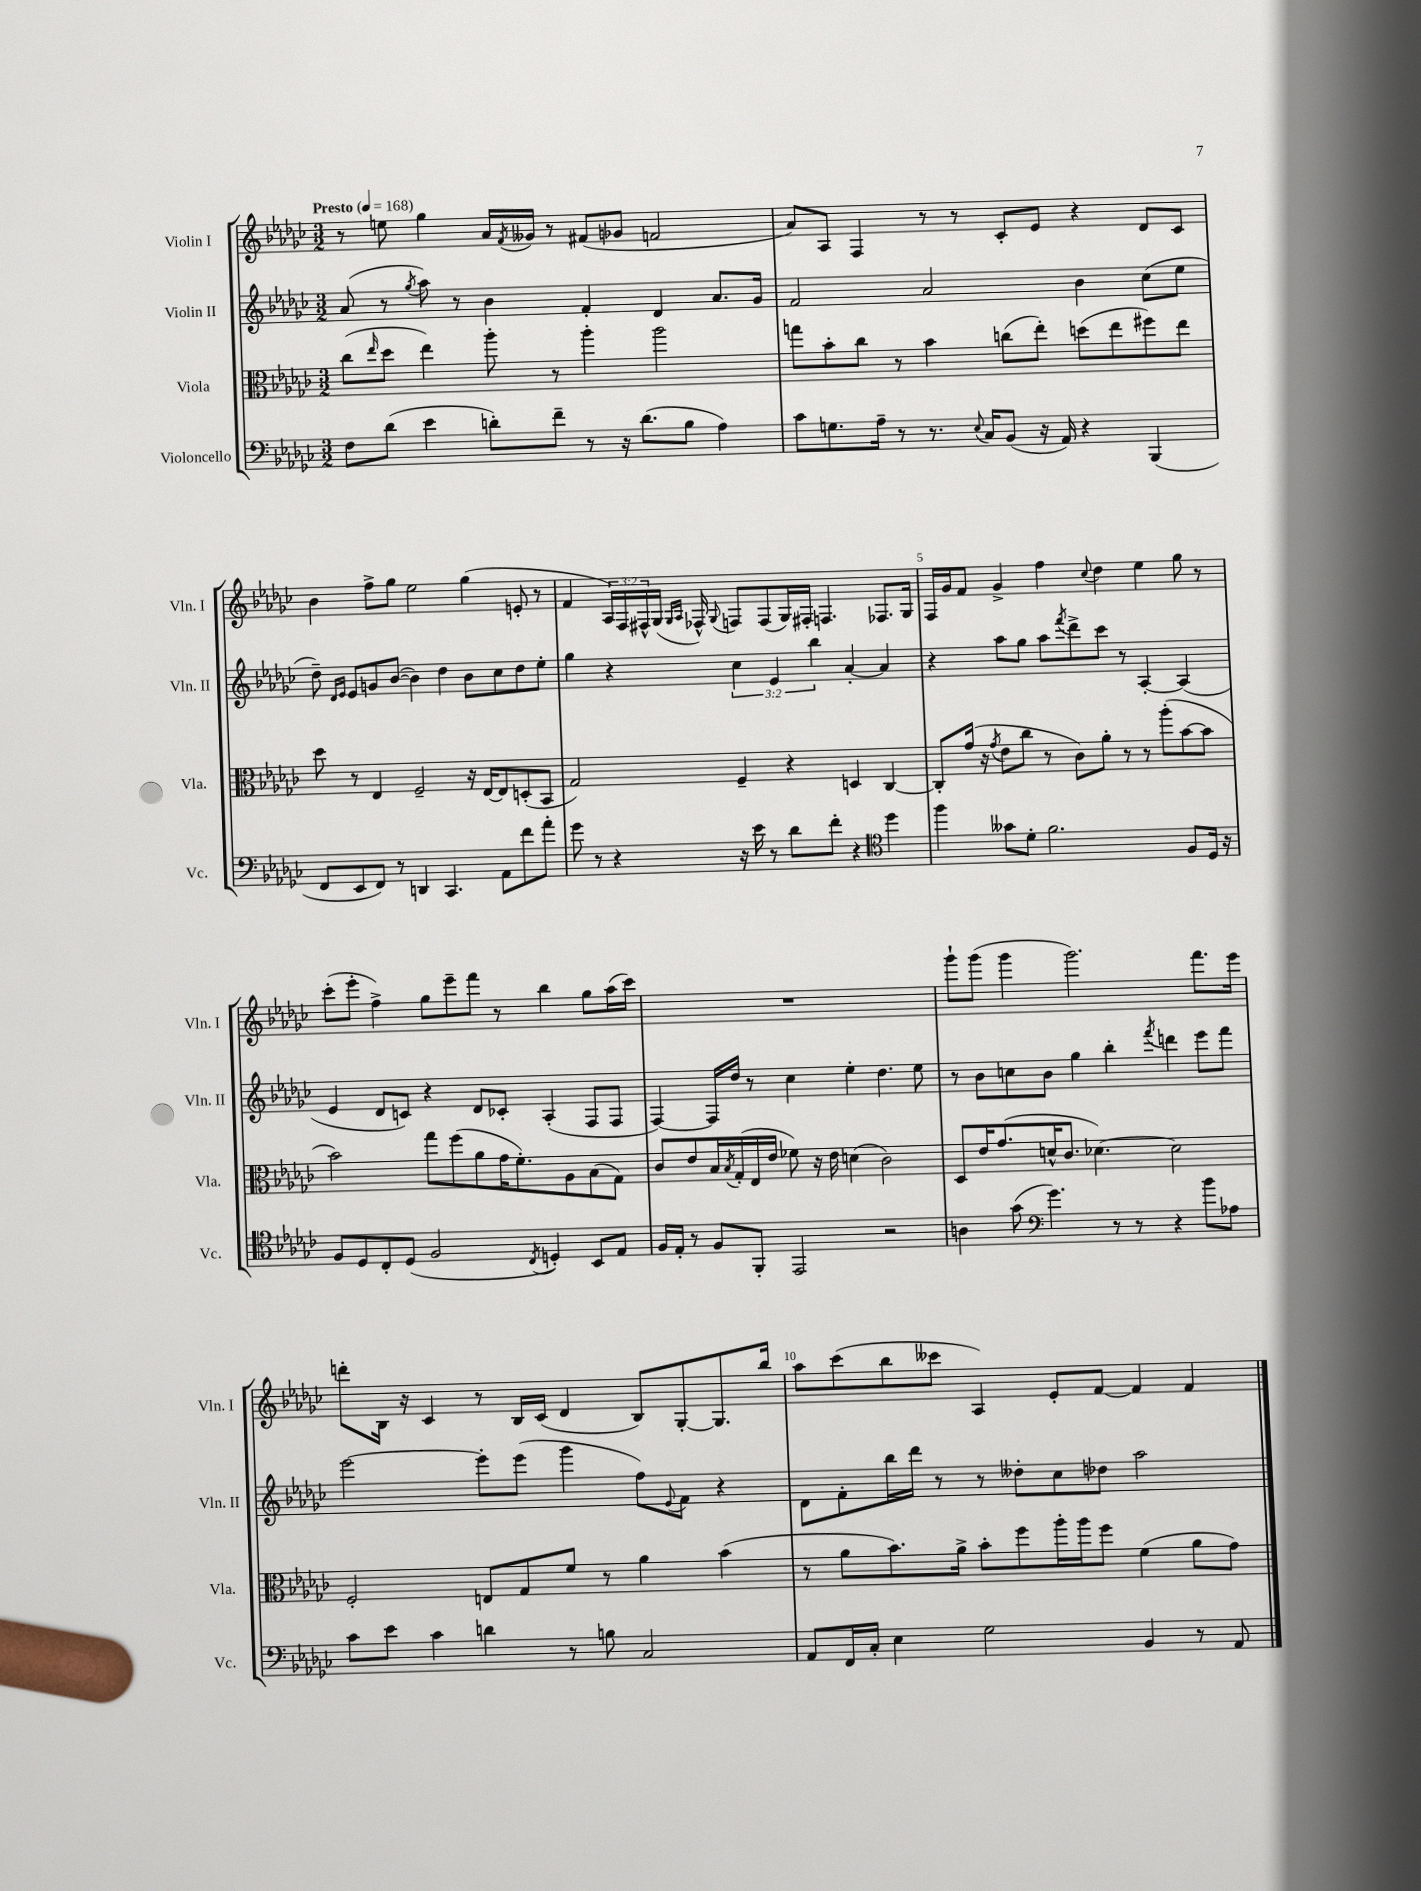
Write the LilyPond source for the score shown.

<<
\new StaffGroup <<
\new Staff = "s0" \with { instrumentName = "Violin I" shortInstrumentName = "Vln. I" } {
    \clef treble \key ges \major \numericTimeSignature \time 3/2 \override Staff.TupletNumber.text = #tuplet-number::calc-fraction-text \tempo "Presto" 4 = 168
    r8 e''8 ges''4 aes'16 \acciaccatura { f'8 } geses'16 r8 fis'8( ges'8 f'2 |
    aes'8) aes8 f4 r8 r8 ces'8-. ees'8 r4 des'8 ces'8 |
    bes'4 f''8-> ges''8 ees''2 ges''4( e'8-. r8 |
    f'4 \tuplet 3/2 { aes16) f16 fis16-^ } ges16( \grace { ges16 aes16 } fes16-^) \appoggiatura { ges8 } f8 f8( ges16) fis16-. f4. fes8. ges16 |
    f16 ges'16 f'8 ges'4-> f''4 \appoggiatura { ces''8 } des''4 ees''4 ges''8 r8 |
    ces'''8-.( ees'''8-. f''4->) ges''8 ees'''8-- f'''8 r8 bes''4 ges''8 aes''16( ces'''16) |
    R1. |
    ges'''8-! ges'''8( ges'''4 ges'''2.) f'''8. ees'''16 |
    d'''8-. bes16 r16 ces'4 r8 bes16 ces'16( des'4 bes8) ges8~-. ges8. bes''16 |
    aes''8 ces'''8( bes''8 ceses'''8 aes4) ees'8-. f'8~ f'4 f'4 \bar "|." |
}
\new Staff = "s1" \with { instrumentName = "Violin II" shortInstrumentName = "Vln. II" } {
    \clef treble \key ges \major \numericTimeSignature \time 3/2 \override Staff.TupletNumber.text = #tuplet-number::calc-fraction-text
    aes'8( r8 \acciaccatura { ges''8 } aes''8) r8 bes'4 f'4-. des'4 aes'8. ges'16 |
    f'2 aes'2 bes'4 ces''8( ees''8 |
    des''8--) \grace { des'16 ees'16 } ees'8 g'8 bes'8~( bes'4) des''4 bes'8 ces''8 des''8 ees''8-. |
    ges''4 r4 \tuplet 3/2 { ces''4 ees'4 bes''4 } aes'4~-. aes'4 |
    r4 aes''8 ges''8 aes''8 \acciaccatura { f'''8 } des'''8-> ces'''8 r8 aes4~-. aes4( |
    ees'4 des'8 c'8) r4 des'8 ces'8-. aes4-.( f8 f8 |
    f4~) f16 des''16 r8 ces''4 ees''4-. des''4. ees''8 |
    r8 bes'8 c''8 bes'8 ges''4 bes''4-. \acciaccatura { f'''8 } d'''4 ees'''8 f'''8 |
    ees'''2~ ees'''8-. ees'''8( ges'''4 f''8) \appoggiatura { ees'8 } f'8 r4 |
    des'8 f'8-. bes''16 des'''16 r8 r8 deses''8-. ces''8 des''8 aes''2 \bar "|." |
}
\new Staff = "s2" \with { instrumentName = "Viola" shortInstrumentName = "Vla." } {
    \clef alto \key ges \major \numericTimeSignature \time 3/2
    ces''8( \grace { ees''16 } des''8 ees''4) aes''8-. r8 aes''4-. aes''2 |
    g''8 bes'8-. ces''8 r8 bes'4 c''8( ees''8-.) d''8( ees''8 fis''8) ees''8 |
    des''8 r8 ees4 f2-- r16 ees16~ ees8 d8-.( bes,8 |
    ges2) f4-- r4 d4 ces4~ |
    ces8-. ges'16( r16 \acciaccatura { ges'8 } ees'8 ces''8 r8 ces'8) aes'8-. r8 r8 aes''8-.( bes'8~ bes'8 |
    bes'2) ges''8 f''8( aes'8 ges'16 f'8.-.) aes8 bes8( ges8) |
    ces'8 ees'8 bes16 \acciaccatura { bes8 } ges16-.( ees16 ees'16 fes'8) r16 ees'16 d'4( ces'2) |
    des8 ees'16 ges'8.( d'16-^ ces'8. des'4.~) des'2 |
    f2-. e8 ges8 f'8 r8 aes'4 bes'4( |
    r8 aes'8 bes'8.) aes'16-> bes'8-. f''8 aes''16-. aes''16 f''8 f'4( aes'8 ges'8) \bar "|." |
}
\new Staff = "s3" \with { instrumentName = "Violoncello" shortInstrumentName = "Vc." } {
    \clef bass \key ges \major \numericTimeSignature \time 3/2
    f8 des'8( ees'4 d'8-.) f'8-- r8 r16 d'8.( bes8 aes4) |
    ces'8 g8. aes16-- r8 r8. \appoggiatura { ees8 } ces16 bes,8( r16 aes,16) r4 bes,,4( |
    f,8 ees,8 f,8) r8 d,4 ces,4. aes,8 f'8 aes'8-. |
    ges'8 r8 r4 r16 ees'16 r8 des'8 f'8-. r4 \clef tenor des''4 |
    f''4 geses'8 des'8-. f'2. f8 des16 r16 |
    f8 des8 ces8-. des8( f2 \acciaccatura { ces8 } d4-.) bes,8 ees8 |
    f16 ees16-. r8 f8 f,8-. ees,2 r2 |
    a4 ges'8( \clef bass ges'4.) r8 r8 r4 bes'8 aes8 |
    ces'8 ees'8 ces'4 d'4 r8 b8 ces2 |
    aes,8 f,16 ces16-. ees4 ges2 bes,4 r8 aes,8 \bar "|." |
}
>>
>>
\layout { \context { \Score \override BarNumber.break-visibility = ##(#f #t #t) barNumberVisibility = #(every-nth-bar-number-visible 5) } }
